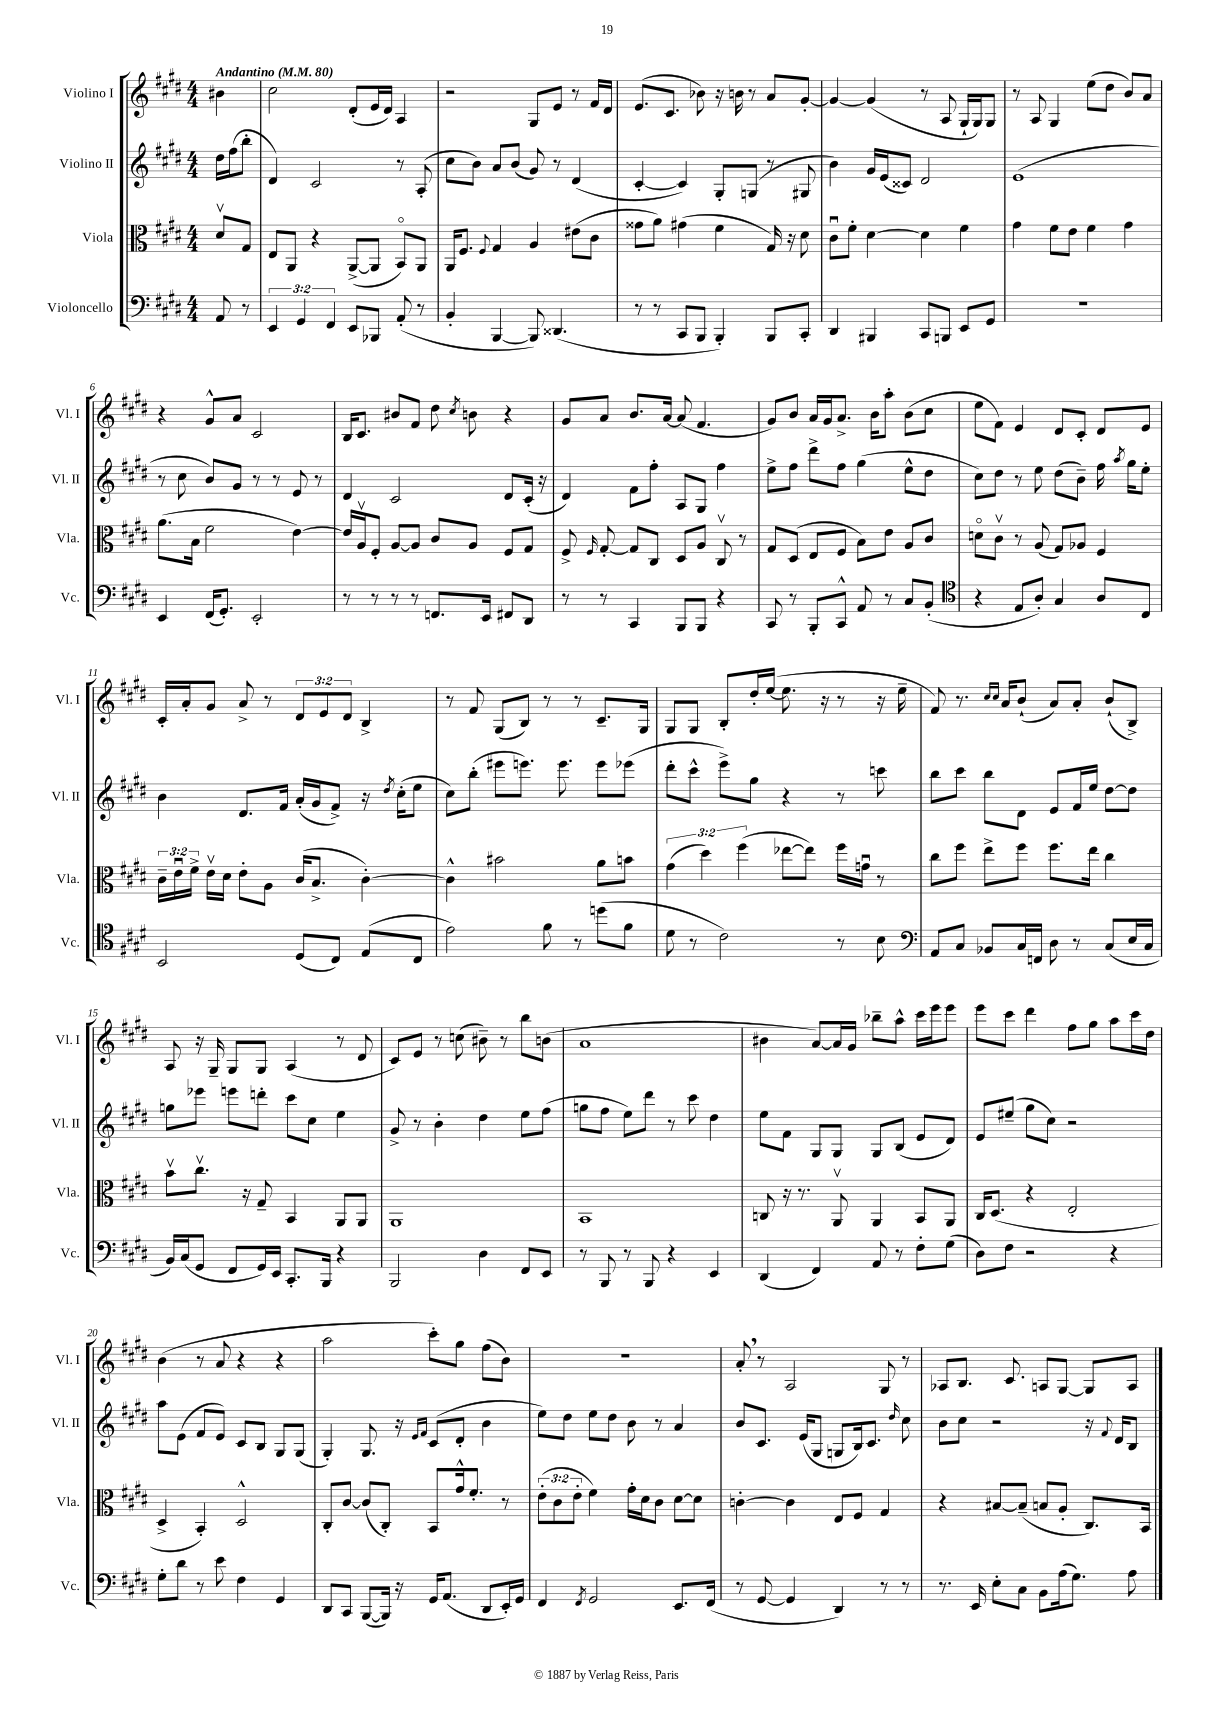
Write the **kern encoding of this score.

**kern	**kern	**kern	**kern
*staff4	*staff3	*staff2	*staff1
*clefF4	*clefC3	*clefG2	*clefG2
*k[f#c#g#d#]	*k[f#c#g#d#]	*k[f#c#g#d#]	*k[f#c#g#d#]
*M4/4	*M4/4	*M4/4	*M4/4
*MM80	*MM80	*MM80	*MM80
8AA	8d#v	16dd#	4b#
.	.	(16ff#	.
8r	8G#	8bb'	.
=	=	=	=
6EE	8E	4d#)	2cc#
.	8AA	.	.
6GG#	.	.	.
.	4r	2c#	.
6FF#	.	.	.
8EE	([8AA^	.	(8d#'
8BBB-	8AA]	.	16e
.	.	.	16d#)
(8AA'	8BBo)	8r	4A
8r	8AA	(8A'	.
=	=	=	=
4BB'	16AA	8cc#	2r
.	8.F#	.	.
.	.	8b)	.
.	8qqF#	.	.
[4BBB	4G#	8a	.
.	.	(8b	.
8BBB])	4A	8g#)	8G#
(4.DD##	.	8r	8e
.	(8e#	(4d#	8r
.	8c#	.	16f#
.	.	.	16d#
=	=	=	=
8r	8g##	[4c#'	(8.e
8r	8a)	.	.
.	.	.	8.c#
8CC#	(4g#	4c#])	.
8BBB	.	.	8b-)
4BBB')	4f#	8G#'	16r
.	.	.	16b
.	.	(8G	8r
8BBB	16G#)	8r	8a
.	16r	.	.
8CC#'	8d#	8G#	[8g#'
=	=	=	=
4DD#	8c#u	4b)	4g#_
.	8f#'	.	.
4BBB#	[4d#	16g#	(4g#]
.	.	(16e	.
.	.	8c##)	.
8CC#	4d#]	2d#	8r
8BBB	.	.	8A
8EE	4f#	.	16G#`
.	.	.	16G#)
8GG#	.	.	8G#
=	=	=	=
1r	4g#	(1e	8r
.	.	.	8A
.	8f#	.	4G#
.	8e	.	.
.	4f#	.	(8ee
.	.	.	8dd#
.	4g#	.	8b)
.	.	.	8a
=	=	=	=
4EE	(8.a	8r	4r
.	.	8cc#	.
.	16B	.	.
(16FF#	2f#	8b)	8g#^^
8.GG#')	.	.	.
.	.	8g#	8a
2EE'	.	8r	2c#
.	.	8r	.
.	[4e)	8e	.
.	.	8r	.
=	=	=	=
8r	16e]	4d#	16B
.	16Av	.	8.c#
8r	8F#'	.	.
8r	[8A	2c#	8b#
8r	8A]	.	8f#
8.FF	8c#	.	8dd#
.	.	.	8qcc#
.	8A	.	8b
16EE	.	.	.
8FF#	8F#	8d#	4r
8DD#	8G#	(16c#'	.
.	.	16r	.
=	=	=	=
8r	8F#^	4d#)	8g#
.	16qqF#	.	.
8r	[8G#'	.	8a
4CC#	8G#]	8f#	8.b
.	8C#	8ff#'	.
.	.	.	[16a
8BBB	8D#	8A	(8a]
8BBB	8A	8G#	4.f#
4r	8C#v	4ff#	.
.	8r	.	.
=	=	=	=
8CC#	8G#	8ee^	8g#)
8r	(8D#	8ff#	8b
8BBB'	8E	8ddd#^	16a
.	.	.	16g#
8CC#^^	8F#	8ff#	8.a^
8AA	8B)	(4gg#	.
.	.	.	16b
8r	8e	.	8aa'
8C#	8A	8ee^^	(8b
(8BB'	8c#	8dd#	8cc#
=	=	=	=
*clefC4	*	*	*
4r	8do	8cc#)	8ee
.	8c#v	8dd#	8f#)
8E	8r	8r	4e
8A')	(8A	8ee	.
4G#	8G#)	(8dd#	8d#
.	8A-	8b~)	8c#'
8A	4F#	16ff#	8d#
.	.	8qaa	.
.	.	16gg#	.
8C#	.	8ee'	8e
=	=	=	=
2BB	24c#~	4b	16c#'
.	24eu	.	.
.	.	.	16a'
.	24f#^	.	.
.	16ev	.	8g#
.	16d#	.	.
.	8e'	8.d#	8a^
.	8A	.	8r
.	.	16f#	.
(8D#	(16c#	(16a'	12d#
.	8.B^	16g#	.
.	.	.	12e
8C#)	.	8f#^)	.
.	.	.	12d#
(8E	[4c#')	16r	4B^
.	.	8qdd#	.
.	.	(16cc#'	.
8C#	.	8ee	.
=	=	=	=
2e)	4c#^^]	8cc#)	8r
.	.	(8bb'	8f#
.	2b#	8eee#	(8G#
.	.	8.eee)	8B)
8f#	.	.	8r
.	.	8.eee	.
8r	.	.	8r
(8dd	8a	8eee	8.c#~
8f#	8b	(8eee-	.
.	.	.	16G#
=	=	=	=
8d#	(6g#	8ddd#'	8G#
8r	.	8ccc#^^	8G#
.	6dd#)	.	.
2c#)	.	8eee^)	8B'
.	(6ff#	.	.
.	.	8gg#	16dd#'
.	.	.	([16ee
.	[8ee-	4r	8.ee]
.	8ee-])	.	.
.	.	.	16r
8r	16ff#	8r	8r
.	16gu	.	.
8B	8r	8ccc	16r
.	.	.	16ee~
=	=	=	=
*clefF4	*	*	*
8AA	8cc#	8bb	8f#)
8C#	8ff#	8ccc#	8.r
8BB-	8ee^	8bb	.
.	.	.	16qqcc#
.	.	.	16qqcc#
.	.	.	16a
16C#	8ff#	8d#	(8b`
16FF	.	.	.
8D#	8.ff#	8e	8a)
8r	.	16f#	8a'
.	16ee	16ee	.
(8C#	4cc#	[8dd#	(8b`
16E	.	8dd#]	8B^)
16C#	.	.	.
=	=	=	=
16BB)	8bv	8gg	8A
(16C#	.	.	.
8GG#	8.cc#v	8eee-	16r
.	.	.	16G#~
8FF#	.	8eee	8G#
.	16r	.	.
16GG#)	8G#~	8ddd'	8G#
16EE	.	.	.
8.CC#'	4BB	8ccc#	(4A
.	.	8cc#	.
16BBB	.	.	.
4r	8AA	4ee	8r
.	8AA	.	8d#
=	=	=	=
2BBB	1AA	8g#^	8c#)
.	.	8r	8e
.	.	4b'	8r
.	.	.	(8cc
4D#	.	4dd#	8b#~)
.	.	.	8r
8FF#	.	8ee	8bb
8EE	.	(8ff#	(8b
=	=	=	=
8r	1BB	8gg	1a
8BBB	.	8ff#	.
8r	.	8ee)	.
8BBB	.	8ddd#	.
4r	.	8r	.
.	.	8ccc#	.
4EE	.	4dd#	.
=	=	=	=
(4DD#	8C	8ee	4b#
.	16r	8f#	.
.	8.r	.	.
4FF#)	.	8G#	[8a)
.	8AAv	8G#	16a]
.	.	.	16g#
8AA	4AA	8G#	8bb-~
8r	.	(8B	8aa^^
8F#'	8BB	8e	16ccc#
.	.	.	16eee
(8G#	8AA	8d#)	8eee
=	=	=	=
8D#)	16C#	8e	8eee
.	(8.D#	.	.
8F#	.	(8ee#~	8ccc#
2r	4r	8gg#	4ddd#
.	.	8cc#)	.
.	2E'	2r	8ff#
.	.	.	8gg#
4r	.	.	8aa
.	.	.	16ccc#
.	.	.	16dd#
=	=	=	=
8G#'	4D#^	8aa	(4b
8d#	.	(8e	.
8r	4BB')	8f#	8r
8e	.	8e)	8a
4F#	2D#^^	8c#	4r
.	.	8B	.
4GG#	.	8G#	4r
.	.	(8G#	.
=	=	=	=
8DD#	8C#'	4G#')	2aa
8CC#	[8c#	.	.
([8BBB	(8c#]	8.G#	.
16BBB])	8C#')	.	.
16r	.	16r	.
.	.	16qqe	.
.	.	16qqf#	.
16GG#	8BB	(8c#	8ccc#')
(8.AA	.	.	.
.	16g#^^	8d#'	8gg#
.	8.f#'	.	.
8DD#	.	4b	(8ff#
16EE')	8r	.	8b)
16GG#	.	.	.
=	=	=	=
4FF#	(12e'	8ee)	1r
.	12c#	.	.
.	.	8dd#	.
.	12e'	.	.
8qFF#	.	.	.
2GG#	4f#)	8ee	.
.	.	8dd#	.
.	16g#'	8b	.
.	16d#	.	.
.	8c#	8r	.
8.EE	[8d#	4a	.
.	8d#]	.	.
(16FF#	.	.	.
=	=	=	=
8r	[4c'	8b	8a'
[8GG#	.	8.c#	8r
4GG#]	4c]	.	2A
.	.	(16e	.
.	.	8G#	.
4DD#)	8E	8G	.
.	8F#	16B)	.
.	.	8.c#	.
8r	4G#	.	8G#
.	.	16qqdd#	.
8r	.	8cc#	8r
=	=	=	=
8.r	4r	8b	8A-
.	.	8cc#	8.B
16EE	.	.	.
8E'	[8B#	2r	.
.	.	.	8.c#
8C#	(8B#~]	.	.
8BB	8B	.	8A
(16A	8A'	.	[8G#
8.G#)	.	.	.
.	8.C#)	16r	8G#]
.	.	8qqf#	.
.	.	16d#	.
8A	.	8B	8A
.	16BB	.	.
==	==	==	==
*-	*-	*-	*-
